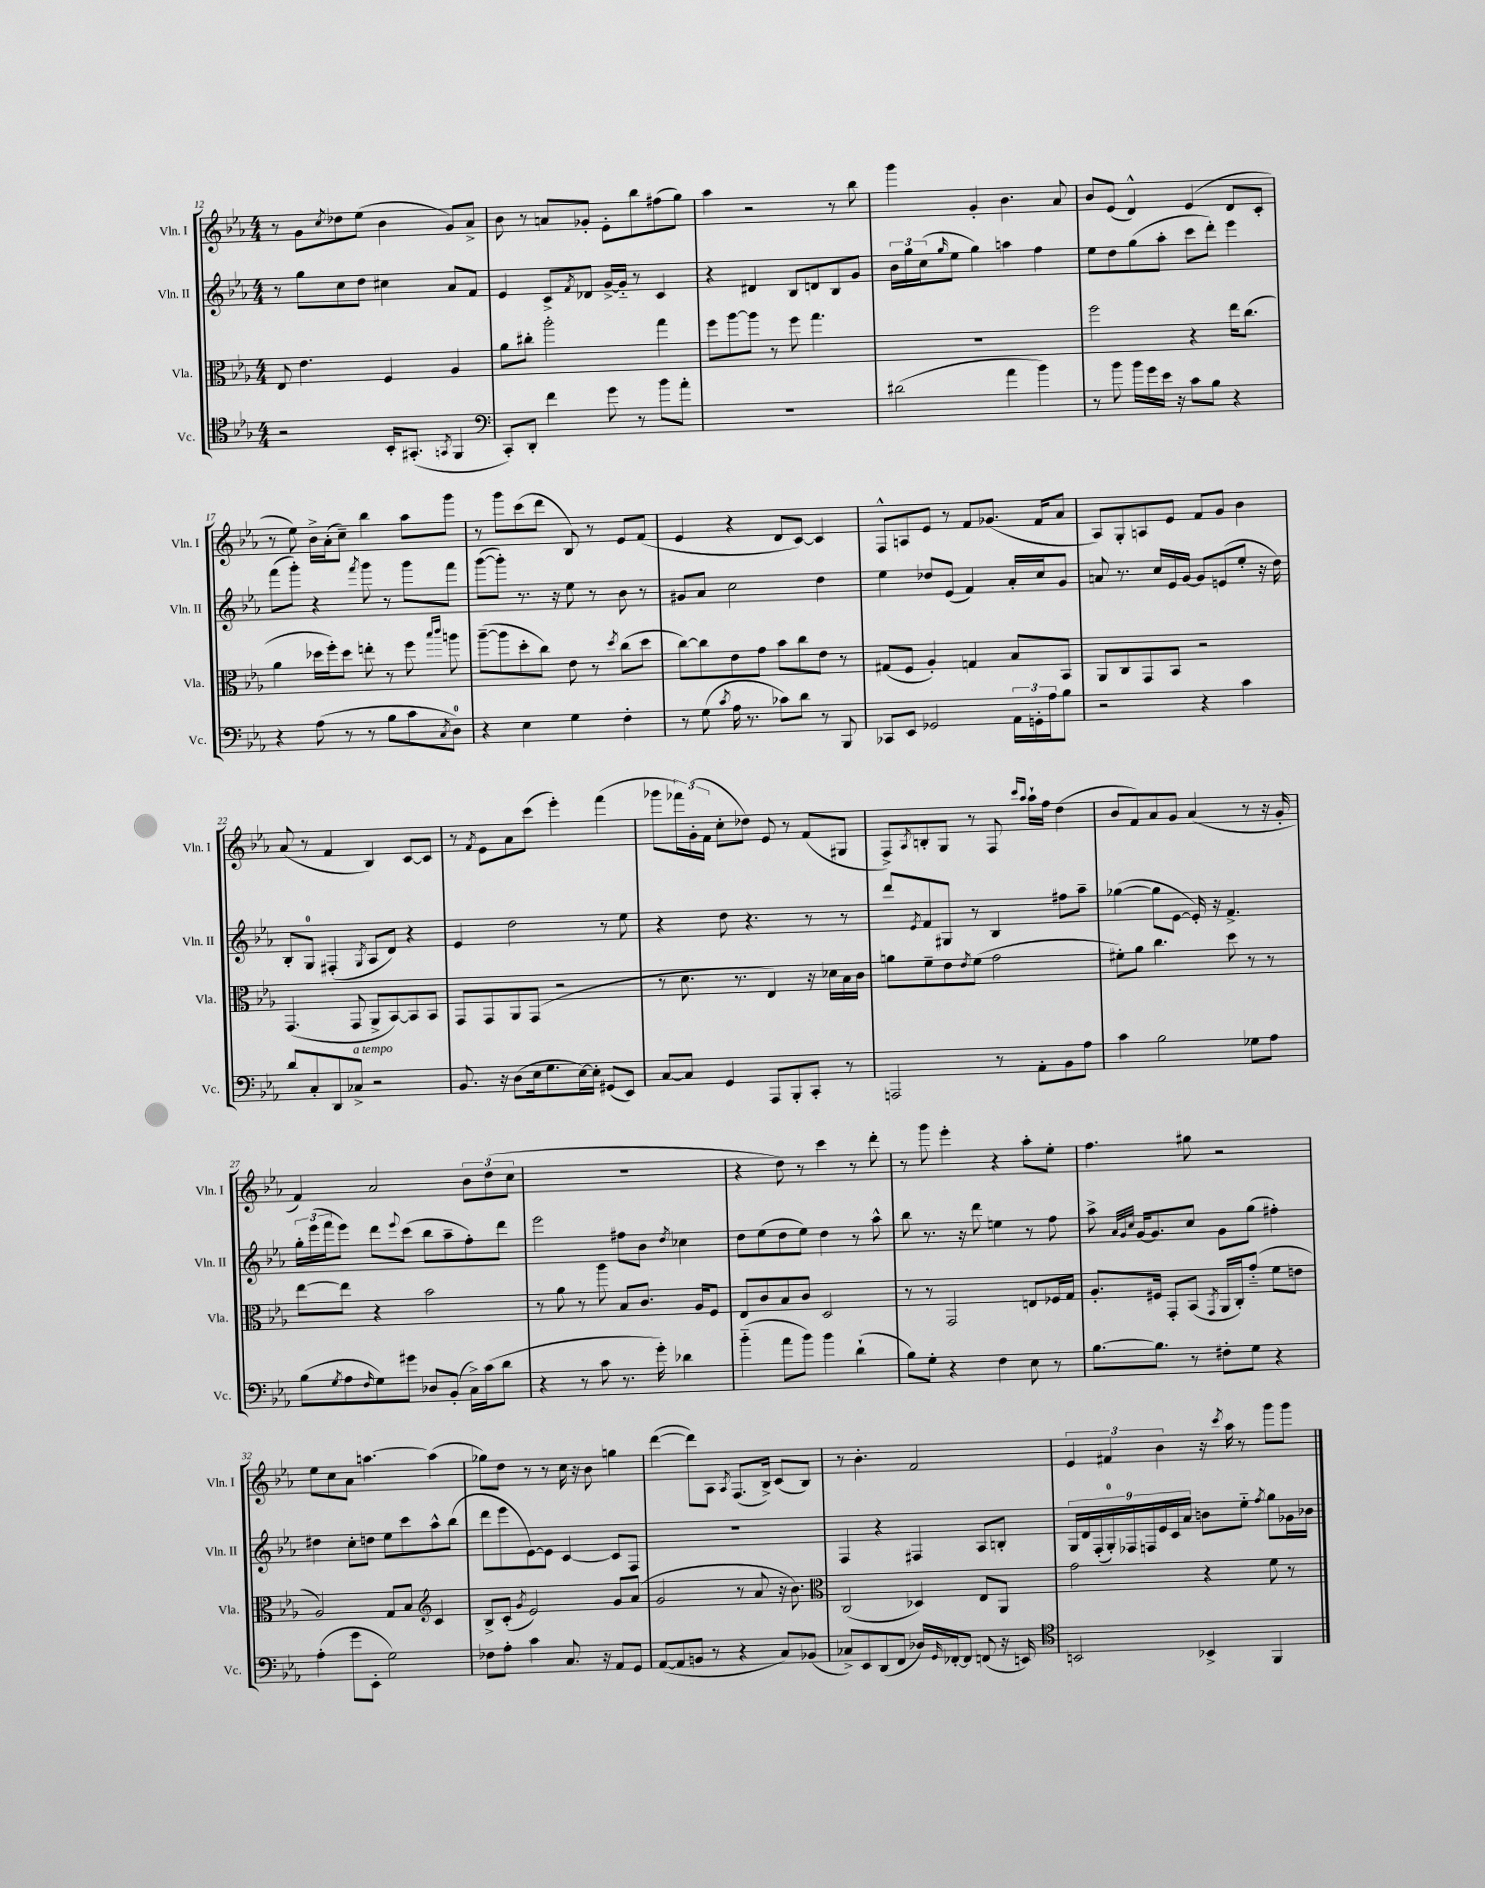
<<
\new StaffGroup <<
\new Staff = "s0" \with { instrumentName = "Vln. I" shortInstrumentName = "Vln. I" } {
    \clef treble \key ees \major \numericTimeSignature \time 4/4
    r8 g'8 \acciaccatura { c''8 } des''8 ees''8( bes'4 g'8) aes'8-> |
    bes'8 r8 a'8 ges'8-. ees'8-. bes''8 fis''8( g''8) |
    aes''4 r2 r8 bes''8 |
    g'''4 g'4-. bes'4. aes'8 |
    bes'8 ees'8( d'4-^) ees'4( d'8 c'8-. |
    r8 ees''8) bes'16-> aes'16-.( c''8--) bes''4 aes''8 g'''8 |
    r8 g'''8 c'''8( d'''8 bes8) r8 ees'8 f'8( |
    ees'4 r4 d'8 c'8~) c'4 |
    f8-^ a8 ees'8 r8 f'8 ges'8.( f'16 aes'8 |
    aes8) g8-. a8 ees'8 f'8 g'8 bes'4 |
    aes'8( r8 f'4 bes4) c'8~ c'8 |
    r8 \acciaccatura { f'8 } ees'8 aes'8 c'''8( ees'''4-.) f'''4( |
    ges'''8 \tuplet 3/2 { fes'''16) g'16-.( f'16 } c''8-. des''8) ees'8 r8 f'8( gis8 |
    f8->) \acciaccatura { aes8 } b8-. g8 r8 f8 \grace { c'''16 aes''16 } aes''16-! f''16 d''4( |
    bes'8 f'8) aes'8 g'8 aes'4( r8 r16 g'16-. |
    f'4) aes'2 \tuplet 3/2 { bes'8 d''8( c''8 } |
    R1 |
    r4 d''8) r8 c'''4 r8 d'''8-. |
    r8 g'''8 ees'''4-. r4 aes''8-. ees''8-. |
    f''4. gis''8 r2 |
    ees''8 c''8 aes'8 a''4.~ a''4( |
    ges''8) d''8 r8 r8 c''16 r16 bes'8 g''4 |
    d'''4~( d'''8) aes8 \acciaccatura { aes8 } f8.( bes16->) c'8( bes8) |
    r8 bes'4.-. f'2 |
    \tuplet 3/2 { ees'4 fis'4 bes'4 } r16 \acciaccatura { c'''8 } aes''16 r8 g'''8 g'''8 \bar "|." |
}
\new Staff = "s1" \with { instrumentName = "Vln. II" shortInstrumentName = "Vln. II" } {
    \clef treble \key ees \major \numericTimeSignature \time 4/4
    r8 g''8 c''8 d''8 cis''4 aes'8 f'8 |
    ees'4 c'8-> \acciaccatura { f'8 } des'8 g'16~-> g'16-_ r8 c'4 |
    r4 dis'4 bes8 d'8 bes8 g'8 |
    \tuplet 3/2 { bes'16 g''16 c''16( } \grace { g''16 } ees''8 g''4) a''4 f''4 |
    ees''8 d''8 g''8( aes''8-. c'''8 d'''8-.) ees'''4 |
    f'''8( g'''8-.) r4 \acciaccatura { f'''8 } g'''8 r8 g'''8 f'''8 |
    g'''8~( g'''8-.) r8. r16 ees''8 r8 bes'8 r8 |
    gis'8 aes'8 c''2 d''4 |
    ees''4 des''8 ees'8( f'4) aes'16-. c''16 g'8 |
    a'8 r8. c''16 ees'16 g'16~ g'8 e'8( ees''8-. r16 d''16) |
    bes8-. g8-0 fis4-.( \acciaccatura { g8 } aes8 d'8) r4 |
    ees'4 d''2 r8 ees''8 |
    r4 d''8 r4. r8 r8 |
    d'''8 \acciaccatura { ees'8 } f'8 gis8 r8 bes4 fis''8 aes''8-- |
    ges''4~( ges''8 ees'8~ ees'16-.) r16 f'4.-> |
    \tuplet 3/2 { g''16-. ees'''16( f'''16 } ees'''8) d'''8 \appoggiatura { ees'''8 } c'''8( bes''8 aes''8-- f''8-.) d'''8 |
    ees'''2 fis''8 bes'8 \acciaccatura { d''8 } ces''4 |
    d''8 ees''8( d''8 ees''8) d''4 r8 aes''8-^ |
    bes''8 r8. r16 d'''8 e''4 r8 f''8 |
    aes''8-> \grace { aes'32 g'32 c''32 } g'16~ g'8. c''8 g'8 g''8( fis''4-.) |
    dis''4 c''8-. d''8 ees''8 c'''8 aes''8-^ bes''8( |
    d'''8 ees'''8 ees'8~) ees'8 c'4~ c'8 f8 |
    R1 |
    f4 r4 fis4 aes8 b8-. |
    \tuplet 9/8 { g16 d'16 f16-.( g16-0-.) fes16 f16 ees'16 c'16 aes'16 } b'8 ees''8-_ \acciaccatura { f''8 } g''8 ges'16 bes'16 \bar "|." |
}
\new Staff = "s2" \with { instrumentName = "Vla." shortInstrumentName = "Vla." } {
    \clef alto \key ees \major \numericTimeSignature \time 4/4
    ees8 ees'4. f4 aes4 |
    aes'8 cis''8-. aes''2-. g''4 |
    f''8 aes''8~ aes''8 r8 f''8 g''4. |
    R1 |
    f''2 r4 ees''16 c''8.( |
    aes'4 des''16 f''16-.) des''8 e''8-. r8 f''8 \grace { bes''16 c'''16 } a''8 |
    aes''8~--( aes''8 d''8-. c''8) ees'8 r8 \acciaccatura { d''8 } c''8( d''8 |
    c''8~) c''8 ees'8 g'8 bes'8 c''8 ees'8 r8 |
    gis8( f8 aes4-.) g4 bes8 bes,8 |
    aes,8 c8 g,8 bes,8 r2 |
    g,4.( g,8 aes,8-> bes,8~) bes,8 bes,8 |
    g,8 g,8 aes,8 g,8( r2 |
    r8 d'8. r8. ees4) r16 des'16 bes16 c'16 |
    a'8 f'8-- ees'8 \acciaccatura { ees'8 } f'8( g'2 |
    fis'8-.) aes'8 c''4. d''8 r8 r8 |
    ees''8~ ees''8 r4 bes'2 |
    r8 aes'8 r8 aes''8 bes8 c'8. aes16 f8 |
    ees8 c'8 bes8 c'8 d2 |
    r8 r8 g,2 e8 fes16 g16 |
    aes8.-. fis16 g,8-. bes,8( \acciaccatura { g,8 } aes,16 c16-.) g'8-_( f'8 e'8 |
    aes2) g8 bes8 \clef treble c'4 |
    bes8-> c'8-.( \acciaccatura { g'8 } ees'2) g'8 aes'8( |
    g'2 r8 aes'8 r16 bes'8.) |
    \clef alto c2( des4) ees8 aes,8 |
    g'2 r4 f'8 r8 \bar "|." |
}
\new Staff = "s3" \with { instrumentName = "Vc." shortInstrumentName = "Vc." } {
    \clef tenor \key ees \major \numericTimeSignature \time 4/4
    r2 bes,16-. gis,8.-.( \acciaccatura { g,8 } f,4 |
    \clef bass c,8-.) d,8-. f'4 g'8 r8 bes'8 aes'8-. |
    R1 |
    dis'2( aes'4 bes'4) |
    r8 bes'8 bes'16 g'16 ees'16 r16 c'8 bes8 r4 |
    r4 aes8( r8 r8 bes8 c'8 \acciaccatura { c8 } d8-0) |
    r4 ees4 g4 f4-. |
    r8 g8( \acciaccatura { c'8 } aes16 r8. ces'8) d'8 r8 bes,,8 |
    ces,8 ees,8 ges,2 \tuplet 3/2 { aes,16 g,16-. aes16 } bes8 |
    r2 r4 c'4 |
    d'8 c8-. d,8 ces8->^\markup { \italic "a tempo" } r2 |
    bes,8. r16 d8( ees16 g8. ees16~) ees16-. gis,8( ees,8) |
    c8~ c8 g,4 aes,,8 bes,,8-. c,8-. r8 |
    a,,2 r8 aes,8-. bes,8 aes8 |
    c'4 bes2 ges8 aes8 |
    bes8( \acciaccatura { g8 } aes8 \grace { f16 } g8) gis'8 des8 bes,8-.( c16->) c'16( d'8 |
    r4 r8 c'8 r8. g'16-.) des'4 |
    bes'4-_( aes'8 bes'8) bes'4 d'4-!( |
    bes8) g8-. r4 f4 ees8 r8 |
    bes8.~ bes8. r8 fis8-. g8 r4 |
    aes4-.( g'8 ees,8-. g2) |
    fes8 aes8-. c'4 c8. r16 aes,8 g,8 |
    aes,8~( aes,8 b,8 r8 r4 c8) bes,8( |
    ces8->) ees,8 d,8( f,8 des16) \grace { g,16 } fes,16~-. fes,8 f,8( r16 e,16) |
    \clef tenor b,2 bes,4-> f,4 \bar "|." |
}
>>
>>
\layout { \context { \Score currentBarNumber = #12 } }
